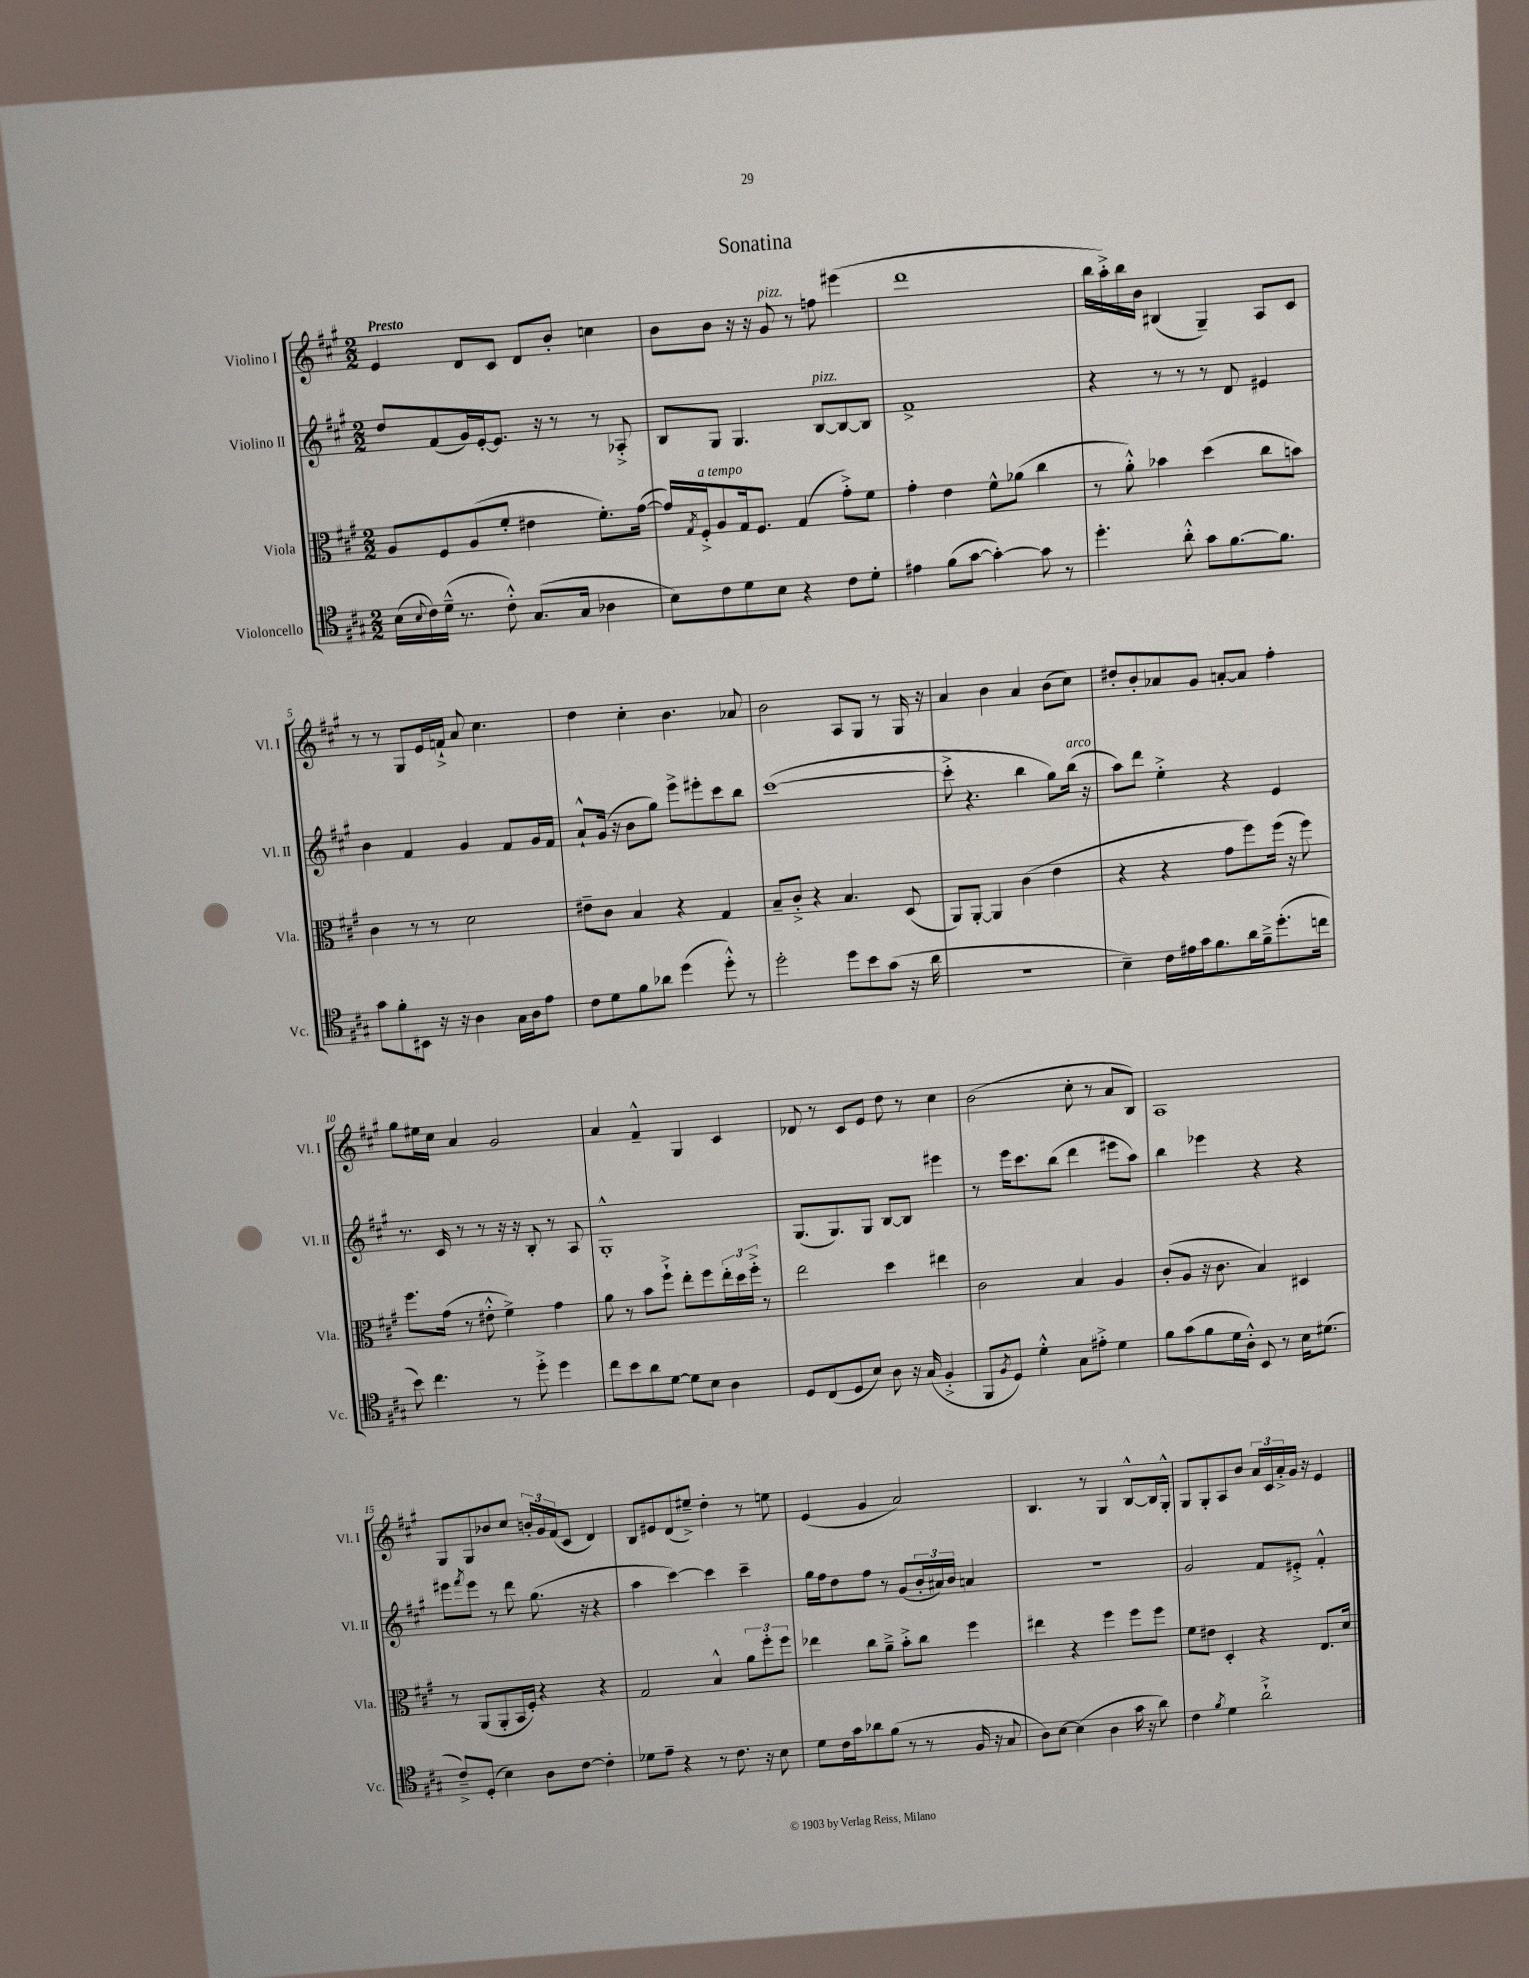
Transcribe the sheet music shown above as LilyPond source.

\header { title = "Sonatina" }
<<
\new StaffGroup <<
\new Staff = "s0" \with { instrumentName = "Violino I" shortInstrumentName = "Vl. I" } {
    \clef treble \key a \major \numericTimeSignature \time 2/2 \tempo "Presto"
    e'4 d'8 cis'8 d'8 b'8-. c''4 |
    b'8 b'8 r16 r16 gis'8^\markup { \italic "pizz." } r8 f''8 eis'''4( |
    d'''1 |
    b''16 a''16-.->) b''16 b'16 bis4( gis4--) a8 cis'8 |
    r8 r8 gis8 e'16 f'16-!-> a'8 cis''4. |
    d''4 cis''4-. b'4. aes'8 |
    b'2 a8 gis8 r8 gis16 r16 |
    a'4 b'4 a'4 b'8( cis''8) |
    dis''8-. b'8-. aes'8 gis'8 a'8~-. a'8 fis''4-. |
    gis''8 eis''16 cis''16 a'4 gis'2 |
    a'4 fis'4---^ gis4 cis'4 |
    des'8 r8 cis'8 e'8 d''8 r8 cis''4 |
    b'2( cis''8-. r8 a'8 b8) |
    a1 |
    gis8 gis8 bes'8 cis''8 \tuplet 3/2 { b'16-. gis'16 fis'16( } cis'8 d'4) |
    b8 eis'8 d'8( eis''8--->) d''4-. r8 e''8 |
    e'4( gis'4 a'2) |
    b4. r8 gis4 b8~-^ b16 gis16-.-^ |
    gis8 gis8-. a8 b'8 \tuplet 3/2 { a'16 cis'16 a'16-.-> } gis'16 r16 e'4 \bar "|." |
}
\new Staff = "s1" \with { instrumentName = "Violino II" shortInstrumentName = "Vl. II" } {
    \clef treble \key a \major \numericTimeSignature \time 2/2
    d''8 fis'8( gis'16) e'16~-. e'8. r16 r8 r8 aes8-.-> |
    b8 gis8 gis4. b8~^\markup { \italic "pizz." } b8~ b8 |
    fis'1-> |
    r4 r8 r8 r8 d'8 eis'4 |
    b'4 fis'4 gis'4 fis'8 gis'16 fis'16 |
    a'8-!-^ gis'16( r16 b'8 gis''8) e'''8-> eis'''8-. cis'''8 b''8 |
    cis'''1~( |
    cis'''8-.-> r4. b''4 gis''8) b''16^\markup { \italic "arco" }( r16 |
    a''8) d'''8 e''4-.-> r4 e'4 |
    r8. cis'16 r8 r8 r16 r16 b8-. r8 a8 |
    gis1-.-^ |
    gis8.( gis8.) gis8 b8~ b8 eis'''4 |
    r8 e'''16 cis'''8. b''8( d'''4 eis'''8 a''8) |
    b''4 ees'''4 r4 r4 |
    eis'''8 \acciaccatura { fis'''8 } eis'''8 r8 d'''8 gis''8.( r16 r4 |
    a''4 cis'''4~) cis'''4 cis'''4-- |
    gis''16 fis''16 d''8 fis''8 r8 gis'8( \tuplet 3/2 { b'16-. ais'16) b'16 } a'4 |
    R1 |
    gis'2 fis'8 eis'8-.-> fis'4-.-^ \bar "|." |
}
\new Staff = "s2" \with { instrumentName = "Viola" shortInstrumentName = "Vla." } {
    \clef alto \key a \major \numericTimeSignature \time 2/2
    a8 fis8 a8( fis'8-. eis'4 fis'8.-.) gis'16~( |
    gis'16) \acciaccatura { gis8 } fis16-.->^\markup { \italic "a tempo" } a8 gis16 fis8. gis4( gis'8-.->) fis'8 |
    gis'4-. e'4 fis'8-^ aes'8( cis''4 |
    r8 a'8-.-^) bes'4 d''4( cis''8 b'8) |
    cis'4 r8 r8 d'2 |
    eis'8-- cis'8 b4 r4 gis4 |
    b8-- cis'8-.-> r4 b4. d8( |
    a,8) a,8~-. a,4 cis'4( e'4 |
    r4 r4 gis'8 fis''8) fis''16( r16 fis''8) |
    fis''8. gis'16( r8 eis'8-.-^ fis'4->) gis'4 |
    a'8 r8 b'8 fis''8-!-> e''8-. fis''8 \tuplet 3/2 { e''16-. d''16 fis''16-.-> } r8 |
    e''2 d''4 eis''4 |
    cis'2 b4 a4 |
    cis'8-.( a8 r16 cis'8. b4) dis4 |
    r8 a,8( a,8-. b,16 fis16-.) r4 r4 |
    gis2 b4-^ \tuplet 3/2 { a'8 fis''8-. fis''8 } |
    ees''4 cis''8 a'8---> b'8-.-> cis''8 fis''4 |
    eis''4 r4 fis''4 fis''8 fis''8 |
    fis'8 eis'8 d4-. r4 e8. d'16 \bar "|." |
}
\new Staff = "s3" \with { instrumentName = "Violoncello" shortInstrumentName = "Vc." } {
    \clef tenor \key a \major \numericTimeSignature \time 2/2
    b16( \appoggiatura { b8 } cis'16) d'16---^( r8. cis'8-.-^) gis8.( gis16 aes4 |
    b8) cis'8 d'8 b8 r4 cis'8 d'8-. |
    eis'4 fis'8( gis'8~ gis'4~-.) gis'8 r8 |
    d''4.-. a'8-.-^ gis'8 fis'8.~ fis'8. |
    gis'8 fis'8-. bis,8 r16 r16 a4 gis16 a16 e'8 |
    cis'8 d'8 fis'8 aes'8 d''4( d''8-.-^) r8 |
    d''2-. d''8 b'8 gis'8( r16 a'16 |
    r1 |
    b4--) cis'16 eis'16 gis'16 fis'8. a'16 fis'16---> d''8.-.( c''16 |
    b'8) cis''4. r8 d''8-.-> d''4 |
    cis''8 b'8 a'8 d'8~ d'8 b8 a4 |
    d8 cis8( d8 b8) a8 r16 gis16( fis4-.-> |
    fis,8 \acciaccatura { fis8 } d8) d'4-.-^ gis8 eis'8-.-> d'4 |
    fis'8 gis'8( fis'8 d'16 a16-.-^) b,8 r8 b16 dis'8.( |
    cis'8--->) d8-.( b4) a8 cis'8~ cis'4-. |
    des'8 e'8-- r4 r8 cis'8. r16 b8 |
    d'8 cis'16 gis'16 aes'8 fis'8( r8 r8 fis16 r16 gis8 |
    a8) b8~ b4( a4 gis'16 r16 a'8) |
    cis'4 \acciaccatura { fis'8 } d'4 a'2-!-> \bar "|." |
}
>>
>>
